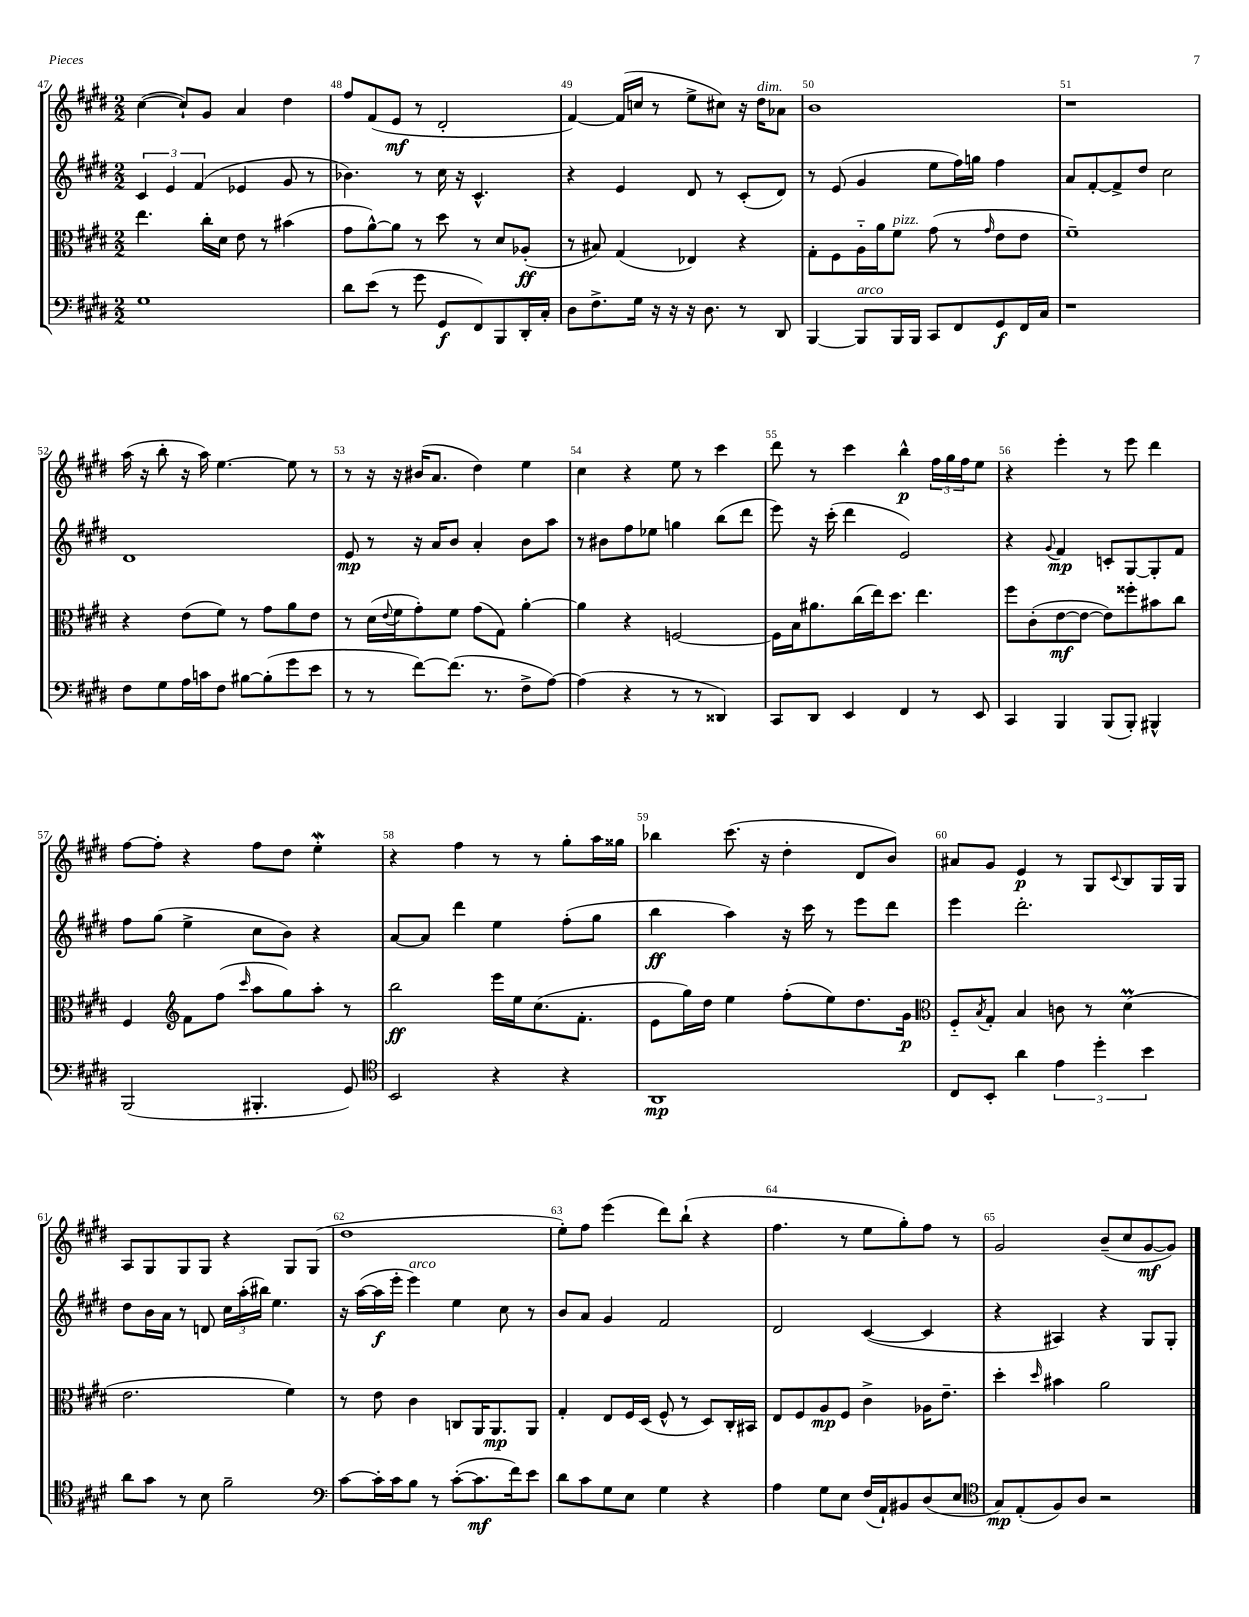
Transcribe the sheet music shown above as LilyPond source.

<<
\new StaffGroup <<
\new Staff = "s0" {
    \clef treble \key e \major \numericTimeSignature \time 2/2
    cis''4~( cis''8-!) gis'8 a'4 dis''4 |
    fis''8 fis'8( e'8\mf r8 dis'2-. |
    fis'4~) fis'16( c''16 r8 e''8-> cis''8) r16 dis''16^\markup { \italic "dim." } aes'8 |
    b'1 |
    r1 |
    a''16( r16 b''8-. r16 a''16) e''4.~ e''8 r8 |
    r8 r16 r16 bis'16( a'8. dis''4) e''4 |
    cis''4 r4 e''8 r8 cis'''4 |
    dis'''8 r8 cis'''4 b''4-^\p \tuplet 3/2 { fis''16 gis''16 fis''16 } e''8 |
    r4 e'''4-. r8 e'''8 dis'''4 |
    fis''8~ fis''8-. r4 fis''8 dis''8 e''4-.\mordent |
    r4 fis''4 r8 r8 gis''8-. a''16 gisis''16 |
    bes''4 cis'''8.( r16 dis''4-. dis'8 b'8) |
    ais'8 gis'8 e'4\p r8 gis8 \appoggiatura { cis'8 } b8 gis16 gis16 |
    a8 gis8 gis8 gis8 r4 gis8 gis8( |
    dis''1 |
    e''8-.) fis''8 e'''4( dis'''8) b''8-!( r4 |
    fis''4. r8 e''8 gis''8-.) fis''8 r8 |
    gis'2 b'8--( cis''8 gis'8~\mf gis'8) \bar "|." |
}
\new Staff = "s1" {
    \clef treble \key e \major \numericTimeSignature \time 2/2
    \tuplet 3/2 { cis'4 e'4 fis'4( } ees'4 gis'8 r8 |
    bes'4.) r8 cis''16 r16 cis'4.-^ |
    r4 e'4 dis'8 r8 cis'8-.( dis'8) |
    r8 e'8( gis'4 e''8 fis''16) g''16 fis''4 |
    a'8 fis'8~-. fis'8-> dis''8 cis''2 |
    dis'1 |
    e'8\mp r8 r16 a'16 b'8 a'4-. b'8 a''8 |
    r8 bis'8 fis''8 ees''8 g''4 b''8( dis'''8 |
    e'''8) r16 cis'''16-.( dis'''4 e'2) |
    r4 \appoggiatura { gis'8 } fis'4\mp c'8-. gis8~ gis8-. fis'8 |
    fis''8 gis''8( e''4-> cis''8 b'8) r4 |
    a'8~ a'8 dis'''4 e''4 fis''8-.( gis''8 |
    b''4\ff a''4) r16 cis'''16 r8 e'''8 dis'''8 |
    e'''4 dis'''2.-. |
    dis''8 b'16 a'16 r8 d'8 \tuplet 3/2 { cis''16 a''16-.( bis''16) } e''4. |
    r16 a''16~( a''16\f e'''16-. e'''4^\markup { \italic "arco" }) e''4 cis''8 r8 |
    b'8 a'8 gis'4 fis'2 |
    dis'2 cis'4~( cis'4 |
    r4 ais4) r4 gis8 gis8-. \bar "|." |
}
\new Staff = "s2" {
    \clef alto \key e \major \numericTimeSignature \time 2/2
    e''4. cis''16-. dis'16 e'8 r8 bis'4( |
    gis'8 a'8~-^) a'8 r8 dis''8 r8 dis'8 aes8-.\ff( |
    r8 bis8) gis4( ees4) r4 |
    gis8-. fis8 a16-_ a'16 fis'8^\markup { \italic "pizz." } gis'8( r8 \grace { gis'16 } e'8 e'8 |
    fis'1--) |
    r4 e'8( fis'8) r8 gis'8 a'8 e'8 |
    r8 dis'16( \appoggiatura { e'8 } fis'16 gis'8-.) fis'8 gis'8( gis8) a'4~-. |
    a'4 r4 f2~ |
    f16 b16 ais'8. cis''16( e''16) dis''8. e''4. |
    fis''8 cis'8-.( e'8~\mf e'8~ e'8) fisis''8-. bis'8 cis''8 |
    fis4 \clef treble fis'8 fis''8( \grace { cis'''16 } a''8 gis''8) a''8-. r8 |
    b''2\ff e'''16 e''16 cis''8.( fis'8.-. |
    e'8 gis''16) dis''16 e''4 fis''8-.( e''8) dis''8. gis'16\p |
    \clef alto fis8-_ \acciaccatura { b8 } gis8-. b4 c'8 r8 dis'4\prall( |
    e'2. fis'4) |
    r8 e'8 cis'4 c8 a,16 a,8.\mp a,8 |
    gis4-. e8 fis16 dis16( fis8-^ r8 dis8) cis16-. bis,16 |
    e8 fis8 a8\mp fis8 cis'4-> aes16 e'8.-- |
    dis''4-. \grace { dis''16 } bis'4 a'2 \bar "|." |
}
\new Staff = "s3" {
    \clef bass \key e \major \numericTimeSignature \time 2/2
    gis1 |
    dis'8 e'8( r8 gis'8 gis,8\f fis,8) b,,8 dis,16-. cis16-. |
    dis8 fis8.-> gis16 r16 r16 r16 dis8. r8 dis,8 |
    b,,4~ b,,8^\markup { \italic "arco" } b,,16 b,,16 cis,8 fis,8 gis,8\f fis,16 cis16 |
    r1 |
    fis8 gis8 a16 c'16 fis8 bis8~ bis8-.( gis'8 e'8 |
    r8 r8 fis'8~) fis'8.( r8. fis8-> a8~) |
    a4( r4 r8 r8 disis,4) |
    cis,8 dis,8 e,4 fis,4 r8 e,8 |
    cis,4 b,,4 b,,8( b,,8-.) bis,,4-^ |
    b,,2( bis,,4.-. gis,8) |
    \clef tenor b,2 r4 r4 |
    a,1\mp |
    cis8 b,8-. a'4 \tuplet 3/2 { e'4 dis''4-. b'4 } |
    a'8 gis'8 r8 b8 fis'2-- |
    \clef bass cis'8~ cis'16-. cis'16 b8 r8 cis'8~-.( cis'8.\mf fis'16) e'8 |
    dis'8 cis'8 gis8 e8 gis4 r4 |
    a4 gis8 e8 fis16( a,16-!) bis,8 dis8( e8 |
    \clef tenor gis8\mp) e8-.( fis8) a8 r2 \bar "|." |
}
>>
>>
\layout { \context { \Score currentBarNumber = #47 \override BarNumber.break-visibility = ##(#f #t #t) barNumberVisibility = #all-bar-numbers-visible } }
